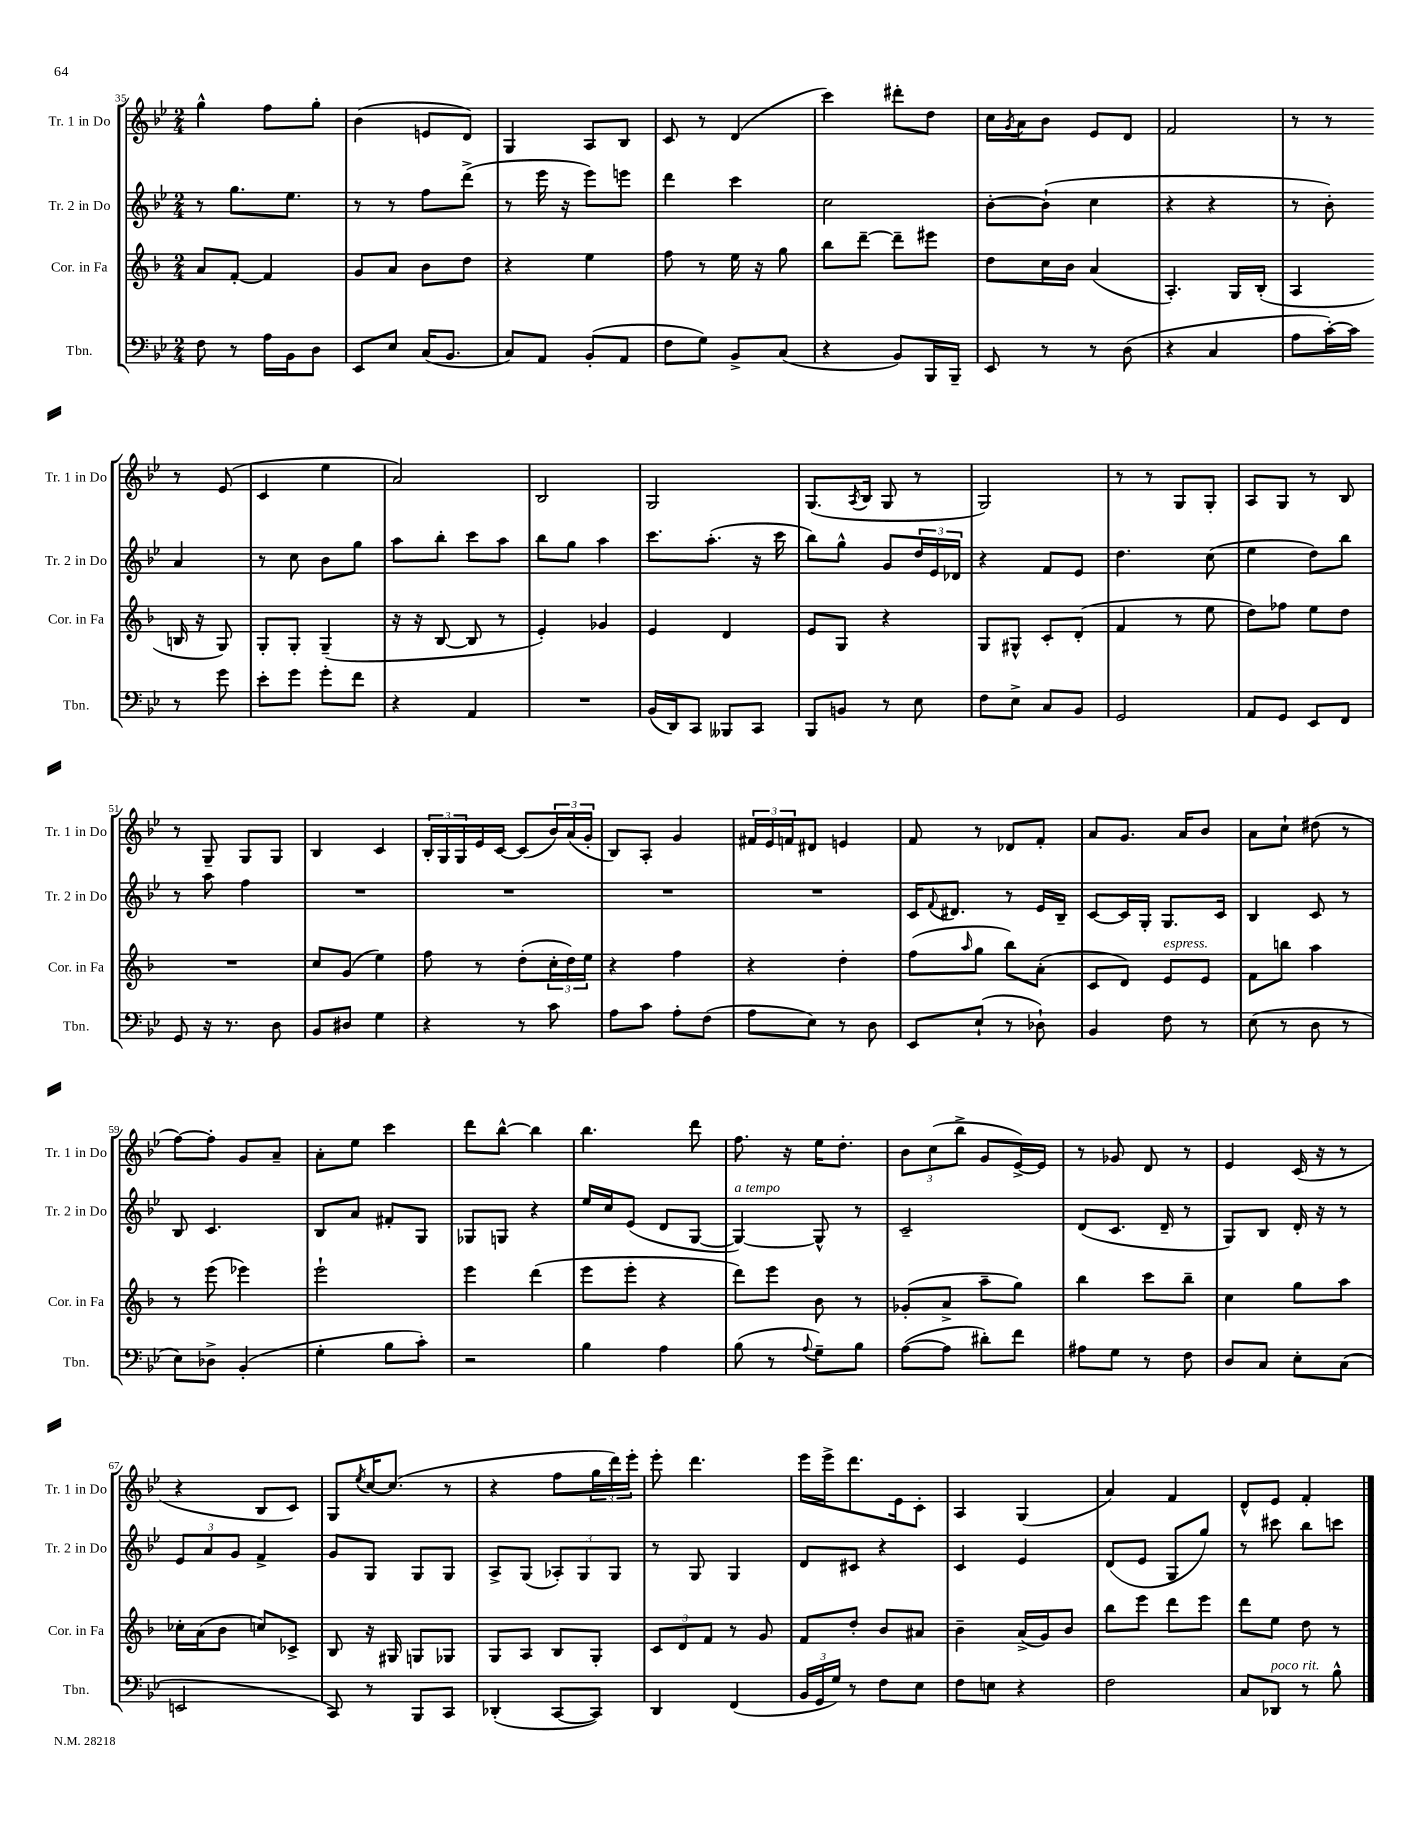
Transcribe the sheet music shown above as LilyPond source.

<<
\new StaffGroup <<
\new Staff = "s0" \with { instrumentName = "Tr. 1 in Do" shortInstrumentName = "Tr. 1 in Do" } {
    \clef treble \key bes \major \numericTimeSignature \time 2/4
    g''4-^ f''8 g''8-. |
    bes'4( e'8 d'8) |
    g4 a8 bes8 |
    c'8 r8 d'4( |
    c'''4) dis'''8-. d''8 |
    c''16 \acciaccatura { g'8 } a'16 bes'8 ees'8 d'8 |
    f'2 |
    r8 r8 r8 ees'8( |
    c'4 ees''4 |
    a'2) |
    bes2 |
    g2 |
    g8.( \acciaccatura { a8 } bes16 g8 r8 |
    g2) |
    r8 r8 g8 g8-. |
    a8 g8 r8 bes8 |
    r8 g8-- g8 g8 |
    bes4 c'4 |
    \tuplet 3/2 { bes16-. g16 g16 } ees'16 c'16~ c'8( \tuplet 3/2 { bes'16) a'16( g'16-. } |
    bes8) a8-. g'4 |
    \tuplet 3/2 { fis'16 ees'16 f'16 } dis'8 e'4 |
    f'8 r8 des'8 f'8-. |
    a'8 g'8. a'16 bes'8 |
    a'8 c''8-! dis''8( r8 |
    f''8~) f''8-. g'8 a'8-- |
    a'8-. ees''8 c'''4 |
    d'''8 bes''8~-^ bes''4 |
    bes''4. d'''8 |
    f''8. r16 ees''16 d''8.-. |
    \tuplet 3/2 { bes'8 c''8( bes''8-> } g'8 ees'16~->) ees'16 |
    r8 ges'8 d'8 r8 |
    ees'4 c'16( r16 r8 |
    r4 bes8 c'8) |
    g8 \acciaccatura { ees''8 } c''16~ c''8.( r8 |
    r4 f''8 \tuplet 3/2 { g''16 d'''16) ees'''16-. } |
    ees'''8-. d'''4. |
    ees'''16 ees'''16-> d'''8. ees'16 c'8-. |
    a4 g4( |
    a'4) f'4 |
    d'8-^ ees'8 f'4-. \bar "|." |
}
\new Staff = "s1" \with { instrumentName = "Tr. 2 in Do" shortInstrumentName = "Tr. 2 in Do" } {
    \clef treble \key bes \major \numericTimeSignature \time 2/4
    r8 g''8. ees''8. |
    r8 r8 f''8 d'''8->( |
    r8 ees'''16 r16 ees'''8) e'''8 |
    d'''4 c'''4 |
    c''2 |
    bes'8~-. bes'8-!( c''4 |
    r4 r4 |
    r8 bes'8-.) a'4 |
    r8 c''8 bes'8 g''8 |
    a''8 bes''8-. c'''8 a''8 |
    bes''8 g''8 a''4 |
    c'''8. a''8.-.( r16 c'''16 |
    bes''8) g''8-^ g'8 \tuplet 3/2 { d''16 ees'16 des'16 } |
    r4 f'8 ees'8 |
    d''4. c''8( |
    ees''4 d''8) bes''8 |
    r8 a''8 f''4 |
    R2 |
    R2 |
    R2 |
    R2 |
    c'16 \appoggiatura { f'8 } dis'8. r8 ees'16 bes16-- |
    c'8~ c'16 g16-. g8. c'16 |
    bes4 c'8 r8 |
    bes8 c'4. |
    bes8 a'8 fis'8-. g8 |
    ges8 g8 r4 |
    ees''16 c''16 ees'8( d'8 g8~ |
    g4~^\markup { \italic "a tempo" }) g8-^ r8 |
    c'2-- |
    d'8( c'8. d'16-- r8 |
    g8) bes8 d'16-. r16 r8 |
    \tuplet 3/2 { ees'8 a'8 g'8 } f'4-> |
    g'8 g8 g8 g8 |
    a8-> g8( \tuplet 3/2 { aes8-.) g8 g8 } |
    r8 g8 g4 |
    d'8 cis'8 r4 |
    c'4 ees'4 |
    d'8( ees'8 g8 g''8) |
    r8 cis'''8 bes''8 c'''8 \bar "|." |
}
\new Staff = "s2" \with { instrumentName = "Cor. in Fa" shortInstrumentName = "Cor. in Fa" } {
    \clef treble \key f \major \numericTimeSignature \time 2/4
    a'8 f'8~-. f'4 |
    g'8 a'8 bes'8 d''8 |
    r4 e''4 |
    f''8 r8 e''16 r16 g''8 |
    bes''8 d'''8~-- d'''8-- eis'''8 |
    d''8 c''16 bes'16 a'4( |
    a4.-.) g16 bes16-.( |
    a4 b16 r16 g8) |
    g8-. g8-. g4--( |
    r16 r16 bes8~ bes8 r8 |
    e'4-.) ges'4 |
    e'4 d'4 |
    e'8 g8 r4 |
    g8 gis8-^ c'8-. d'8-.( |
    f'4 r8 e''8 |
    d''8) fes''8 e''8 d''8 |
    R2 |
    c''8 g'8( e''4) |
    f''8 r8 d''8-.( \tuplet 3/2 { c''16-. d''16) e''16 } |
    r4 f''4 |
    r4 d''4-. |
    f''8( \grace { a''16 } g''8 bes''8) a'8-.( |
    c'8 d'8) e'8^\markup { \italic "espress." } e'8 |
    f'8 b''8 a''4 |
    r8 e'''8( ees'''4) |
    e'''2-! |
    e'''4 d'''4( |
    e'''8 e'''8-. r4 |
    d'''8) e'''8 bes'8 r8 |
    ges'8-.( a'8-> a''8-- g''8) |
    bes''4 c'''8 bes''8-- |
    c''4 g''8 a''8 |
    ces''16-. a'16( bes'8 c''8) ces'8-> |
    bes8 r16 gis16 g8 ges8 |
    g8 a8 bes8 g8-. |
    \tuplet 3/2 { c'8 d'8 f'8 } r8 g'8 |
    f'8 d''8-. bes'8 ais'8 |
    bes'4-- a'16->( g'16) bes'8 |
    bes''8 e'''8 d'''8 e'''8 |
    d'''8 e''8 d''8 r8 \bar "|." |
}
\new Staff = "s3" \with { instrumentName = "Tbn." shortInstrumentName = "Tbn." } {
    \clef bass \key bes \major \numericTimeSignature \time 2/4
    f8 r8 a16 bes,16 d8 |
    ees,8 ees8 c16( bes,8. |
    c8) a,8 bes,8-.( a,8 |
    f8 g8) bes,8-> c8( |
    r4 bes,8) bes,,16 bes,,16-- |
    ees,8 r8 r8 d8( |
    r4 c4 |
    a8 c'16~-.) c'16 r8 g'8 |
    ees'8-. g'8 g'8-. f'8 |
    r4 a,4 |
    R2 |
    bes,16( d,16) c,8 beses,,8 c,8 |
    bes,,8 b,8 r8 ees8 |
    f8 ees8-> c8 bes,8 |
    g,2 |
    a,8 g,8 ees,8 f,8 |
    g,8 r16 r8. d8 |
    bes,8 dis8 g4 |
    r4 r8 c'8 |
    a8 c'8 a8-. f8( |
    a8 ees8) r8 d8 |
    ees,8 ees8-!( r8 des8-!) |
    bes,4 f8 r8 |
    ees8( r8 d8 r8 |
    ees8) des8-> bes,4-.( |
    g4-. bes8 c'8-.) |
    r2 |
    bes4 a4 |
    bes8( r8 \appoggiatura { a8 } g8--) bes8 |
    a8~( a8 dis'8-.) f'8 |
    ais8 g8 r8 f8 |
    d8 c8 ees8-. c8( |
    e,2 |
    c,8) r8 bes,,8 c,8 |
    des,4-.( c,8~ c,8) |
    d,4 f,4( |
    \tuplet 3/2 { bes,16 g,16 g16) } r8 f8 ees8 |
    f8 e8 r4 |
    f2 |
    c8 des,8^\markup { \italic "poco rit." } r8 bes8-^ \bar "|." |
}
>>
>>
\layout { \context { \Score currentBarNumber = #35 } }
